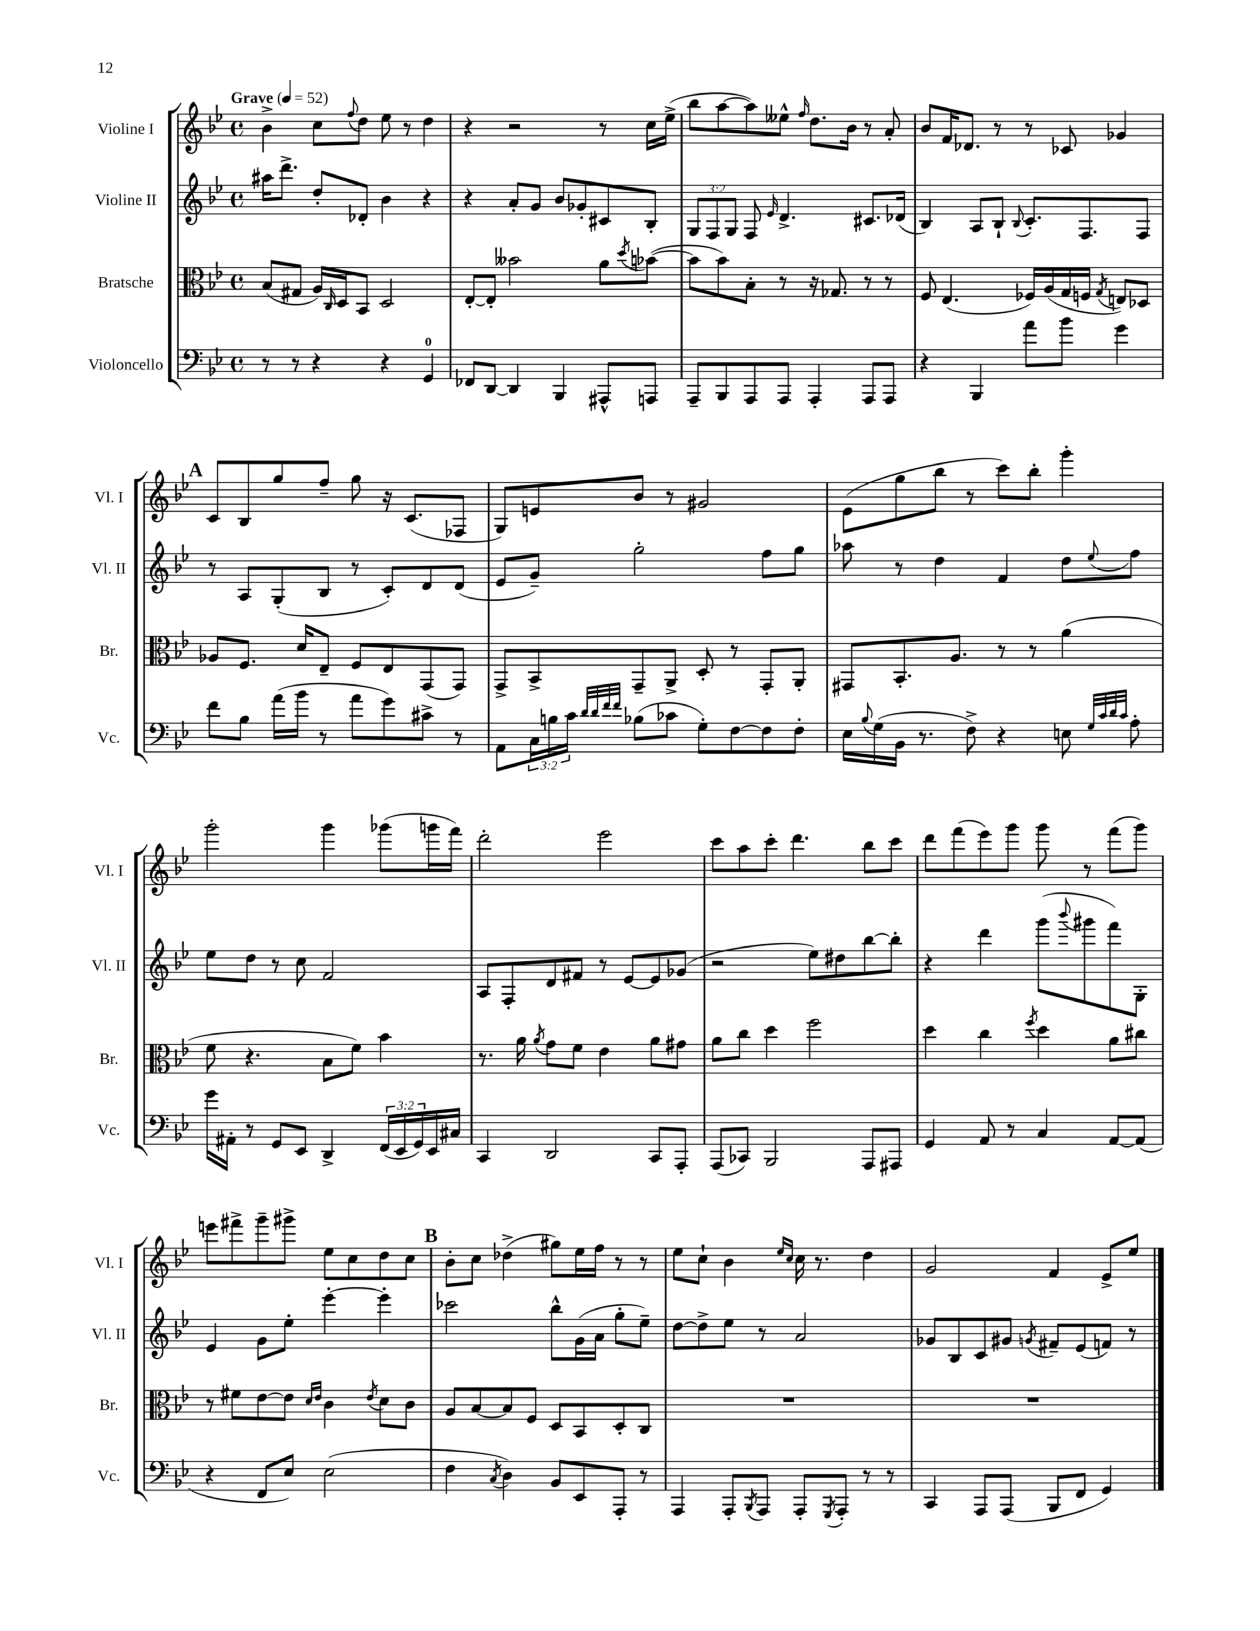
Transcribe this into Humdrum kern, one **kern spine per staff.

**kern	**kern	**kern	**kern
*part4	*part3	*part2	*part1
*staff4	*staff3	*staff2	*staff1
*I"Violoncello	*I"Bratsche	*I"Violine II	*I"Violine I
*I'Vc.	*I'Br.	*I'Vl. II	*I'Vl. I
*clefF4	*clefC3	*clefG2	*clefG2
*k[b-e-]	*k[b-e-]	*k[b-e-]	*k[b-e-]
*M4/4	*M4/4	*M4/4	*M4/4
*met(c)	*met(c)	*met(c)	*met(c)
*MM52	*MM52	*MM52	*MM52
=1	=1	=1	=1
!	!	!	!LO:TX:a:B:t=Grave
8r	(8B-/L	16aa#X\KL	4b-^\
.	.	8.ddd^\J	.
8r	8G#X/J	.	.
4r	16A/LL)	8dd'/L	8cc\L
.	16qqC/	.	.
.	16D/J	.	.
.	.	.	8qqff/
.	8BB-/J	8d-X'/J	8dd\J
4r	2D/	4b-\	8ee-\
.	.	.	8r
4GG/	.	4r	4dd\
=2	=2	=2	=2
8FF-X/L	[8E-'/L	4r	4r
[8DD/J	8E-'/J]	.	.
4DD/]	2b--X\	8a'/L	2r
.	.	8g/J	.
4BBB-/	.	8b-/L	.
.	.	8g-X'/	.
8AAA#X^^/L	8a\L	8c#X/	8r
.	8qdd/	.	.
8AAAn/J	([8b-X\J	8B-'/J	16cc\LL
.	.	.	(16ee-^\JJ
=3	=3	=3	=3
8AAA~/L	8b-\L]	12G/L	8bb-\L
.	.	12F/	.
8BBB-/	8b-\)	.	[8aa\
.	.	12G/J	.
8AAA/	8B-'\J	8F/	8aa\])
.	.	16qqe-/	.
8AAA/J	8r	4.d^/	8ee--X^^\J
.	.	.	16qqff/
4AAA'/	16r	.	8.dd\L
.	8.G-X/	.	.
.	.	.	16b-\Jk
8AAA/L	8r	8.c#X/L	8r
8AAA/J	8r	.	8a'/
.	.	(16d-X/Jk	.
=4	=4	=4	=4
4r	8F/	4B-/)	8b-/L
.	(4.E-/	.	16f/K
.	.	.	8.d-X/J
4BBB-/	.	8A/L	.
.	.	8B-`/J	8r
.	.	8qqB-/	.
8a\L	16F-X/LL)	8.c'/L	8r
.	(16A/	.	.
8b-\J	16G/	.	8c-X/
.	16Fn/JJ	8.F/	.
.	8qG/	.	.
4g\	8En/L)	.	4g-X/
.	8D-X/J	8F/J	.
!!LO:LB:g=z
!!LO:REH:place=s1:t=A
=5	=5	=5	=5
8f\L	8A-X/L	8r	8c/L
8B-\J	8.F/J	8A/L	8B-/
(16a\LL	.	(8G'/	8gg/
16b-\JJ	16d/KL	.	.
8r	8E-~/J	8B-/J	8ff~/J
8a\L	8F/L	8r	8gg\
8g\)	8E-/	8c'/L)	16r
.	.	.	(8.c/L
8c#X^\J	(8GG/	8d/	.
8r	8GG/J)	(8d/J	8F-X/J
=6	=6	=6	=6
8AA\L	8GG^/L	8e-/L	8G/L)
24C\L	8BB-^/	8g~/J)	8en/
24Bn\	.	.	.
24c\JJ	.	.	.
32qqd/LLL	.	.	.
32qqd/	.	.	.
32qqf/	.	.	.
32qqf/JJJ	.	.	.
(8B-X\L	8GG~/	2gg'\	8b-/J
8c-X\J	8AA^/J	.	8r
8G'\L)	8D'/	.	2g#X/
[8F\	8r	.	.
8F\]	8GG'/L	8ff\L	.
8F'\J	8AA'/J	8gg\J	.
=7	=7	=7	=7
16E-\LL	8GG#X/L	8aa-X\	(8e-\L
8qqB-/	.	.	.
(16G\	.	.	.
16BB-\JJ	8.BB-'/	8r	8gg\
8.r	.	.	.
.	.	4dd\	8bb-\J
.	8.A/J	.	.
8F^\)	.	.	8r
4r	8r	4f/	8ccc\L)
.	8r	.	8bb-'\J
8En\	(4a\	8dd\L	4ggg'\
32qqG/LLL	.	.	.
32qqc/	.	.	.
32qqd/	.	.	.
32qqc/JJJ	.	8qqee-/	.
8A'\	.	8ff\J	.
!!LO:LB:g=z
=8	=8	=8	=8
16g\LL	8f\	8ee-\L	2ggg'\
16AA#X'\JJ	.	.	.
8r	4.r	8dd\J	.
8GG/L	.	8r	.
8EE-/J	.	8cc\	.
4DD^/	8B-\L	2f/	4ggg\
.	8f\J)	.	.
(24FF/LL	4b-\	.	(8ggg-X\L
24EE-/	.	.	.
24GG/)	.	.	.
16EE-/	.	.	16gggn\L
16C#X/JJ	.	.	16fff\JJ)
=9	=9	=9	=9
4CC/	8.r	8A/L	2ddd'\
.	.	8F'/	.
.	16a\	.	.
.	8qa/	.	.
2DD/	8g\L	8d/	.
.	8f\J	8f#X/J	.
.	4e-\	8r	2eee-\
.	.	[8e-/L	.
8CC/L	8a\L	8e-/]	.
8AAA'/J	8g#X\J	(8g-X/J	.
=10	=10	=10	=10
(8AAA/L	8a\L	2r	8ccc\L
8CC-X/J)	8cc\J	.	8aa\
2BBB-/	4dd\	.	8ccc'\J
.	.	.	4.ddd\
.	2ff\	8ee-\L)	.
.	.	8dd#X\	.
8AAA/L	.	[8bb-\	8bb-\L
8AAA#X/J	.	8bb-'\J]	8ccc\J
=11	=11	=11	=11
4GG/	4dd\	4r	8ddd\L
.	.	.	(8fff\
8AA/	4cc\	4ddd\	8eee-\)
8r	.	.	8ggg\J
.	8qff/	.	.
4C/	4dd\	(8ggg\L	8ggg\
.	.	8qqbbb-/	.
.	.	8ggg#X\	8r
[8AA/L	8a\L	8fff\)	(8fff\L
(8AA/J]	8cc#X\J	8G'\J	8ggg\J)
!!LO:LB:g=z
=12	=12	=12	=12
4r	8r	4e-/	8eeen\L
.	8f#X\L	.	8fff#X^\
8FF/L	[8e-\	8g\L	8ggg~\
8E-/J)	8e-\J]	8ee-'\J	8ggg#X^\J
.	16qqd/LL	.	.
.	16qqe-/JJ	.	.
(2E-\	4c\	[4eee-'\	8ee-\L
.	.	.	8cc\
.	8qe-/	.	.
.	8d\L	4eee-'\]	8dd\
.	8c\J	.	8cc\J
!!LO:REH:place=s1:t=B
=13	=13	=13	=13
4F\	8A/L	2ccc-X\	8b-'\L
.	[8B-/	.	8cc\J
8qC/	.	.	.
4D\)	8B-/]	.	(4dd-X^\
.	8F/J	.	.
8BB-/L	8D/L	8bb-^^\L	8gg#X\L)
8EE-/	8BB-/	(16g\L	16ee-\L
.	.	16a\JJ	16ff\JJ
8AAA'/J	8D'/	8gg'\L	8r
8r	8C/J	8ee-~\J)	8r
=14	=14	=14	=14
4AAA/	1r	[8dd\L	8ee-\L
.	.	8dd^\]	8cc`\J
8AAA'/L	.	8ee-\J	4b-\
8qBBB-/	.	.	.
8AAA/J	.	8r	.
.	.	.	16qqee-/LL
.	.	.	16qqcc/JJ
8AAA'/L	.	2a/	16cc\
.	.	.	8.r
8qGGG/	.	.	.
8AAA'/J	.	.	.
8r	.	.	4dd\
8r	.	.	.
=15	=15	=15	=15
4CC/	1r	8g-X/L	2g/
.	.	8B-/	.
8AAA/L	.	8c/	.
(8AAA/J	.	8g#X/J	.
.	.	8qgn/	.
8BBB-/L	.	8f#X~/L	4f/
8FF/J	.	(8e-/	.
4GG/)	.	8fn/J)	8e-^/L
.	.	8r	8ee-/J
==	==	==	==
*-	*-	*-	*-
